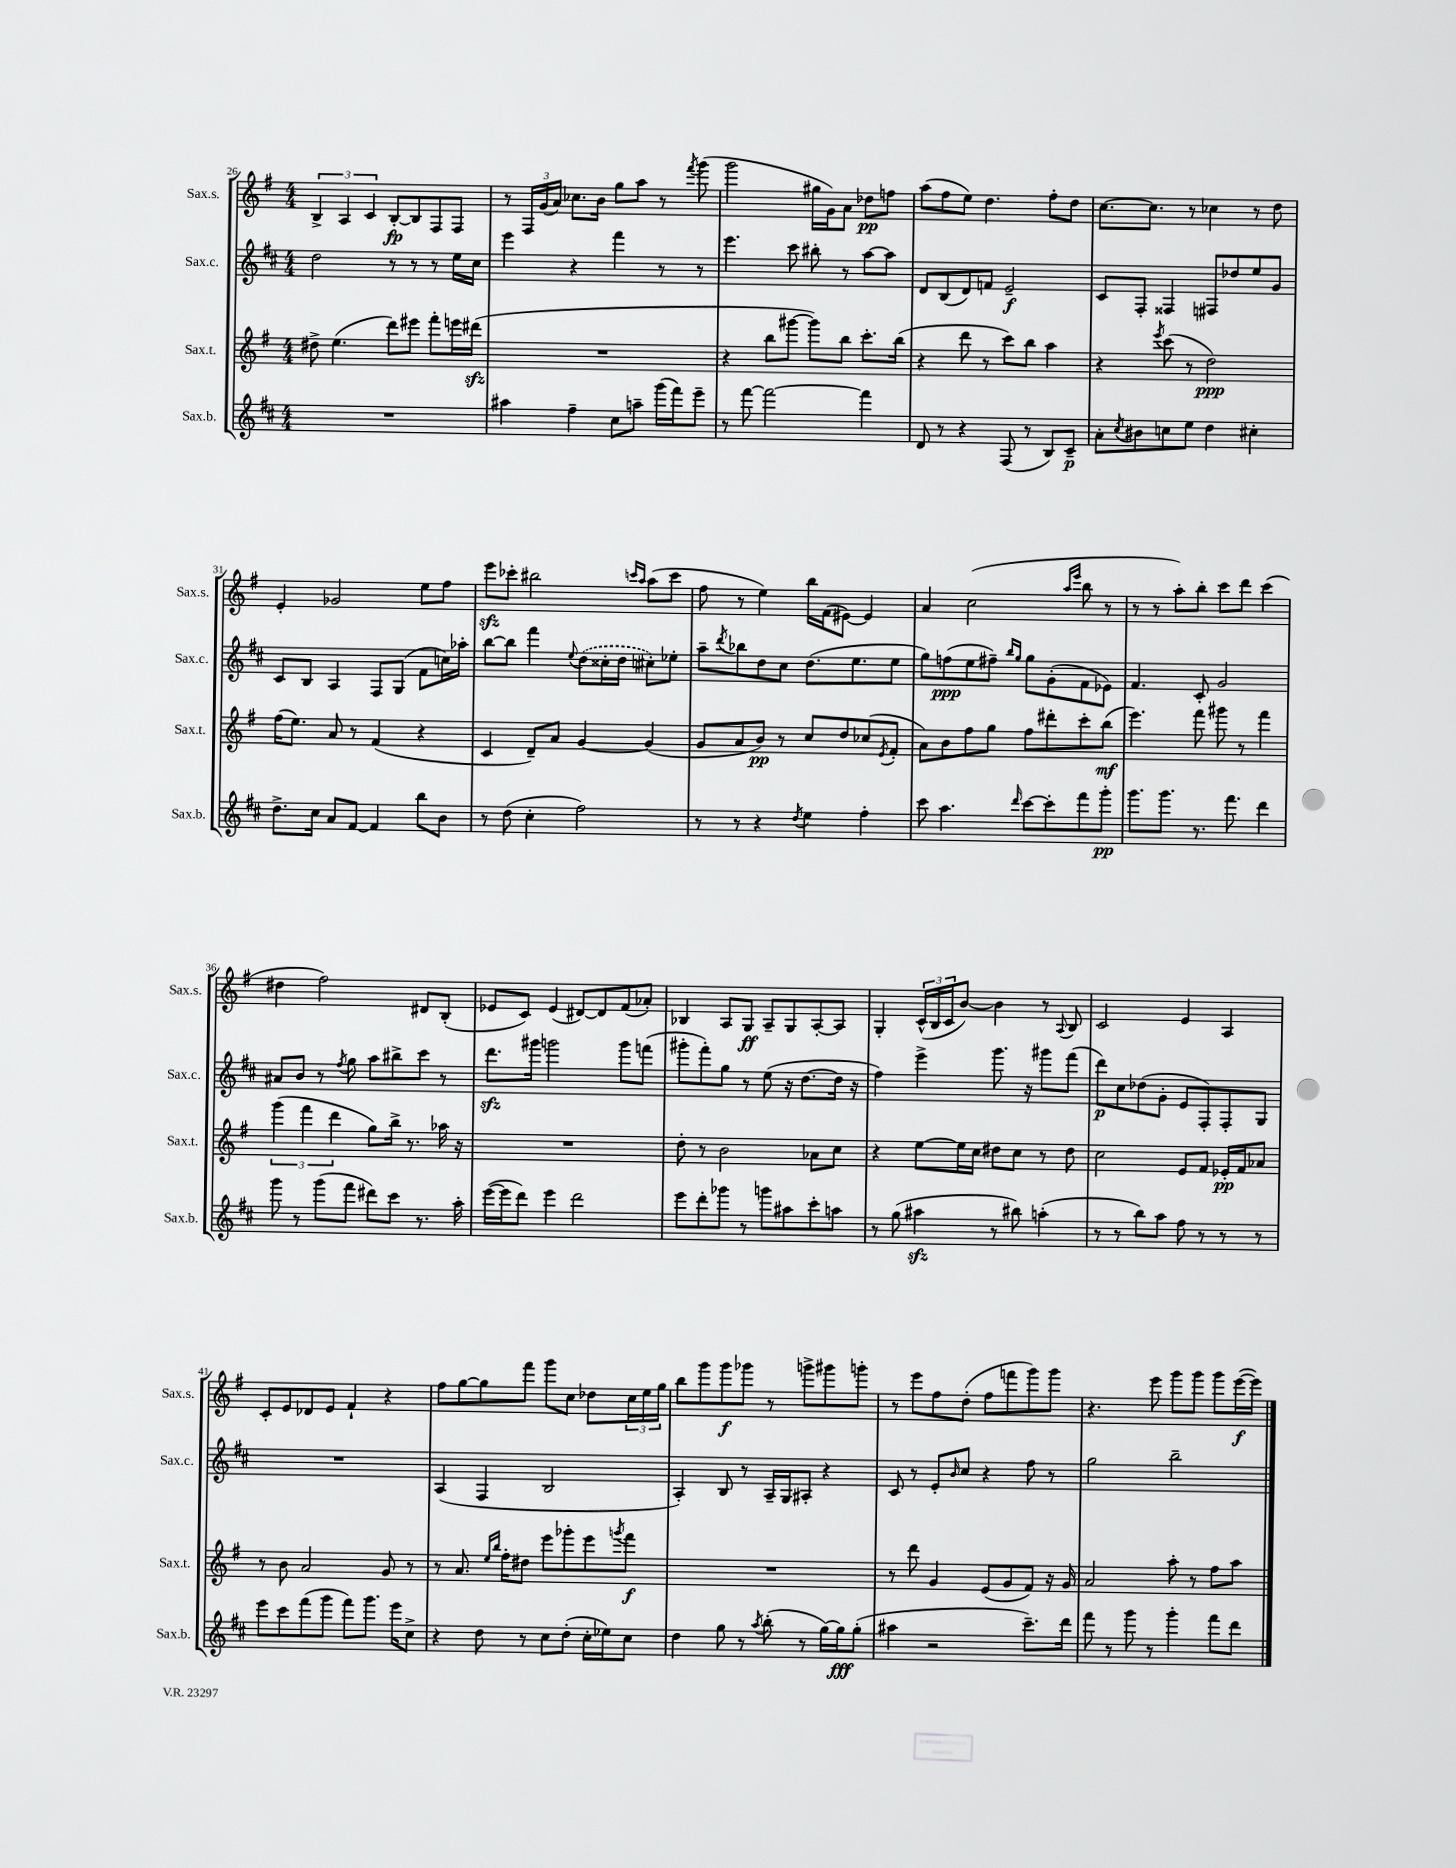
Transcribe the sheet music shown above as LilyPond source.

<<
\new StaffGroup <<
\new Staff = "s0" \with { instrumentName = "Sax.s." shortInstrumentName = "Sax.s." } {
    \clef treble \key g \major \numericTimeSignature \time 4/4
    \tuplet 3/2 { b4-> a4 c'4 } b8~-.\fp b8 fis8 fis8 |
    r8 \tuplet 3/2 { fis16 g'16( a'16) } ces''8. b'16 g''8 a''8 r8 \acciaccatura { fis'''8 } g'''8( |
    g'''2 gis''16 g'16) a'8 des''8\pp f''8 |
    a''8( fis''8 e''8) d''4. fis''8-. d''8 |
    c''8.~ c''8. r8 ces''4 r8 d''8 |
    e'4-. ges'2 e''8 fis''8 |
    e'''8\sfz ces'''8-. bis''2 \grace { c'''16 a''16 } a''8( c'''8 |
    fis''8 r8 e''4) b''16 fis'16( eis'8~) eis'4 |
    a'4 c''2( \grace { a''16 e'''16 } b''8 r8 |
    r8 r8 a''8-.) b''8-. c'''8 d'''8 c'''4( |
    dis''4 fis''2) dis'8 b8-.( |
    ees'8 c'8) ees'4( dis'8~) dis'8 fis'8( aes'8-.) |
    bes4 a8 g8\ff a8-- g8 a8~-. a8 |
    g4-. \tuplet 3/2 { c'16-^( b16 c'16 } b'8~) b'4 r8 \appoggiatura { a8 } b8 |
    c'2 e'4 a4 |
    c'8-. e'8 des'8 e'8 fis'4-! r4 |
    fis''8 g''8~ g''8 fis'''8 g'''8 c''8 des''8 \tuplet 3/2 { c''16 e''16 g''16 } |
    b''8 g'''8 g'''8\f ges'''8 r8 g'''8-> gis'''8 g'''8-. |
    r8 e'''8 fis''8 d''8-.( fis''8 f'''8 g'''8) g'''8 |
    r4. e'''8 g'''8 g'''8 g'''8 e'''16~\f( e'''16) \bar "|." |
}
\new Staff = "s1" \with { instrumentName = "Sax.c." shortInstrumentName = "Sax.c." } {
    \clef treble \key d \major \numericTimeSignature \time 4/4
    d''2 r8 r8 r8 e''16 cis''16 |
    e'''4 r4 fis'''4 r8 r8 |
    e'''4. cis'''8 bis''8-. r8 a''8~ a''8 |
    d'8 b8( d'8) f'8 e'2--\f |
    cis'8 fis8-. fisis4 fis8 des''8 e''8 g'8 |
    cis'8 b8 a4 fis8 g8( fis'8 c''16) aes''16-. |
    b''8~ b''8 fis'''4 \appoggiatura { e''8 } \once \slurDashed d''8( cisis''16-. d''16 cis''8-.) ees''8-. |
    a''8-- \acciaccatura { d'''8 } bes''8 d''8 cis''8 d''8.( e''8. e''8 |
    g''8) f''8\ppp( e''8 fis''8--) \grace { b''16 g''16 } g''8 g'8-.( fis'8 ees'8) |
    fis'4. cis'8-. g'2 |
    ais'8 b'8 r8 \acciaccatura { fis''8 } g''8 a''8 bis''8-> cis'''8 r8 |
    d'''8.\sfz gis'''16 g'''2 g'''8 f'''8( |
    gis'''8-. fis'''8-.) g''8 r8 e''8( r16 d''8.~ d''16 r16 |
    fis''4) e'''4-> g'''8. r16 gis'''8 fis'''8( |
    d'''8\p) cis''8 des''8( g'8-. e'8 fis8-.) fis8-. g8 |
    R1 |
    a4( fis4 b2 |
    a4-.) b8 r8 a16-- g16 ais8-. r4 |
    cis'8 r8 e'8-. \grace { b'16 } cis''8 r4 fis''8 r8 |
    g''2 b''2-- \bar "|." |
}
\new Staff = "s2" \with { instrumentName = "Sax.t." shortInstrumentName = "Sax.t." } {
    \clef treble \key g \major \numericTimeSignature \time 4/4
    dis''8-> e''4.( d'''8) eis'''8 fis'''8-. e'''16 dis'''16\sfz( |
    R1 |
    r4 b''8 gis'''8~ gis'''8) b''8 c'''8.-. b''16( |
    r4 d'''8 r8 c'''8) b''8 a''4 |
    r4 \acciaccatura { e'''8 } c'''8( r8 d''2\ppp) |
    fis''16( e''8.) a'8 r8 fis'4( r4 |
    c'4 d'8--) a'8 g'4~ g'4( |
    g'8 a'8 b'8\pp) r8 c''8 d''8 ces''8( \acciaccatura { e'8 } fis'8-. |
    a'8) b'8 fis''8 g''8 fis''8 dis'''8-. c'''8-. b''8\mf( |
    e'''4.) fis'''8 gis'''8 r8 fis'''4 |
    \tuplet 3/2 { g'''4( fis'''4 d'''4 } g''8) b''16-> r8. aes''16 r16 |
    R1 |
    d''8-. r8 b'2 aes'8 c''8 |
    r4 e''8~ e''16 c''16 dis''8 c''8 r8 dis''8 |
    c''2 e'8 fis'8 ees'16-.\pp fis'16 aes'8 |
    r8 b'8 a'2 g'8 r8 |
    r8 a'8. \grace { e''16 b''16 } fis''16-. dis''8 e'''8 ges'''8-. e'''8 \acciaccatura { g'''8 } fis'''8\f |
    R1 |
    r8 d'''8 g'4 e'8( g'8 fis'8) r16 g'16 |
    a'2 a''8-. r8 fis''8 a''8 \bar "|." |
}
\new Staff = "s3" \with { instrumentName = "Sax.b." shortInstrumentName = "Sax.b." } {
    \clef treble \key d \major \numericTimeSignature \time 4/4
    R1 |
    ais''4 fis''4-- cis''8 a''8-- g'''16( fis'''16) e'''8-- |
    r8 fis'''8~ fis'''2~ fis'''4 |
    d'8 r8 r4 fis8( r8 b8) cis'8--\p |
    a'8-. \acciaccatura { cis''8 } bis'8 c''8 e''8 d''4 cis''4-. |
    d''8.-> cis''16 a'8 fis'8~ fis'4 b''8 b'8 |
    r8 d''8( cis''4-. fis''2) |
    r8 r8 r4 \acciaccatura { d''8 } e''4 fis''4-. |
    cis'''8 a''4. \grace { d'''16 } cis'''8~ cis'''8-. fis'''8 g'''8-.\pp |
    g'''8. g'''8. r8. fis'''8. d'''4 |
    g'''8 r8 g'''8( fis'''8 dis'''8) cis'''8 r8. a''16-. |
    e'''16~( e'''16 d'''8) e'''4 d'''2 |
    e'''8 d'''8-. ges'''8 r8 g'''8 ais''8 cis'''8-. a''8 |
    r8 g''8( ais''4\sfz r8 bis''8) a''4-.( |
    r8 r8 b''8) a''8 fis''8 r8 r8 r8 |
    e'''8 cis'''8 fis'''8( g'''8 fis'''8) g'''8. e'''16 cis''8-> |
    r4 d''8 r8 cis''8 d''8-.( cis''16-. ees''16) cis''8 |
    d''4 g''8 r8 \acciaccatura { a''8 } b''8-.( r8 g''16~) g''16\fff g''8-.( |
    ais''4 r2 cis'''8.--) d'''16 |
    fis'''8 r8 g'''8 r8 g'''4-. fis'''8 d'''8 \bar "|." |
}
>>
>>
\layout { \context { \Score currentBarNumber = #26 } }
